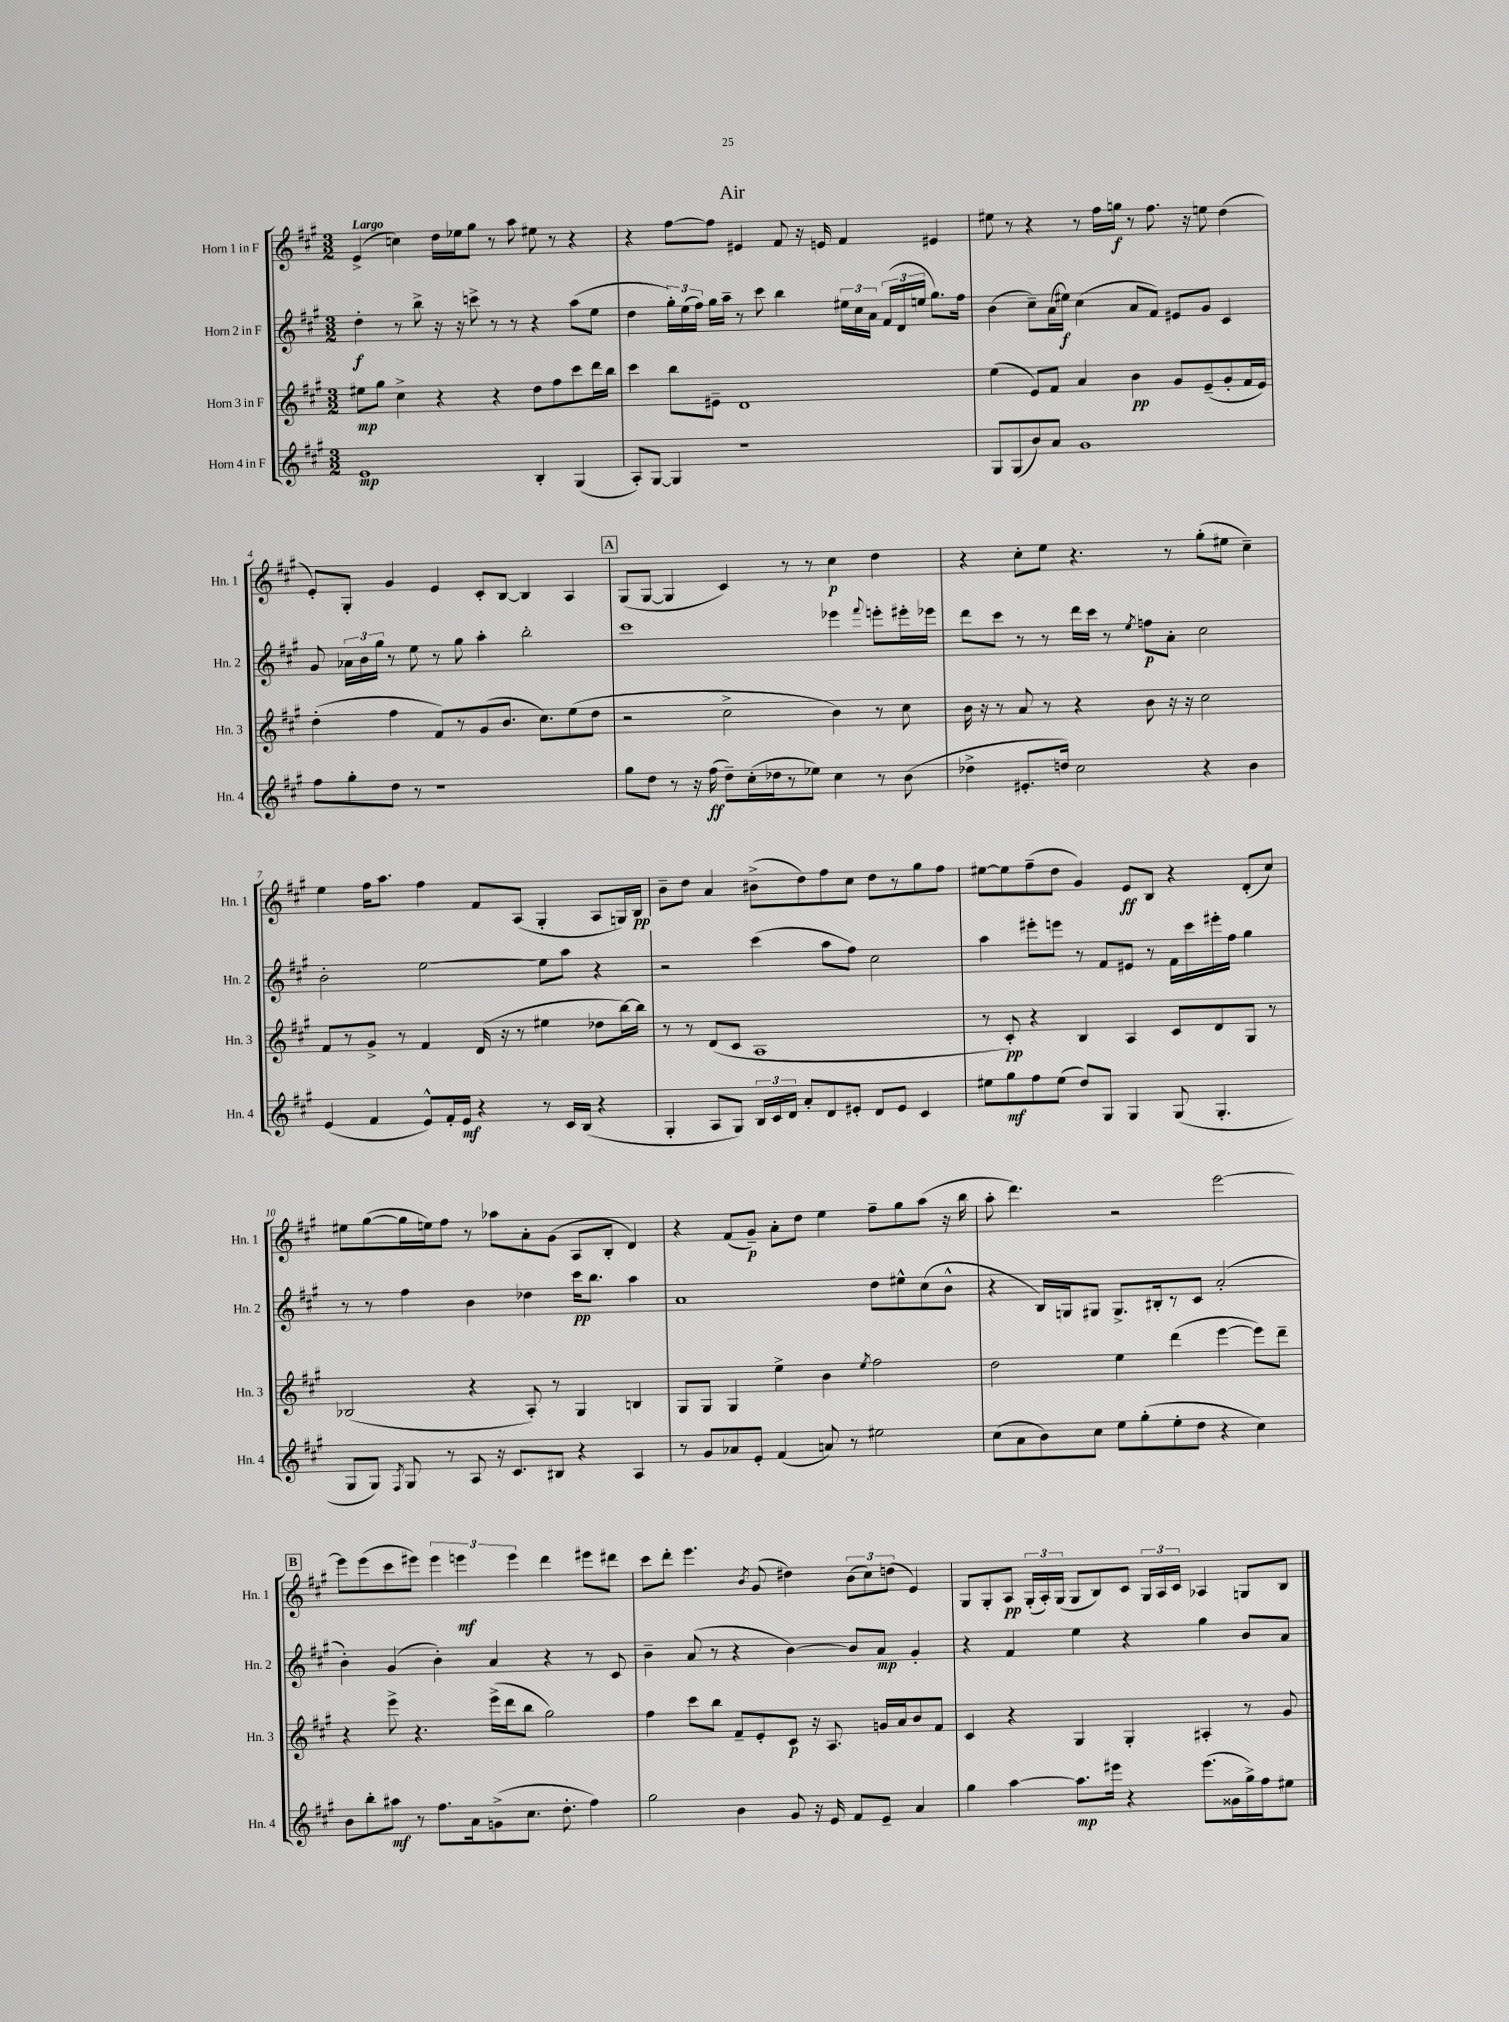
\header { title = "Air" }
<<
\new StaffGroup <<
\new Staff = "s0" \with { instrumentName = "Horn 1 in F" shortInstrumentName = "Hn. 1" } {
    \clef treble \key a \major \numericTimeSignature \time 3/2 \tempo "Largo"
    \autoBeamOff e'4->( c''4) d''16[ ees''16 gis''8] r8 a''8 eis''8 r8 r4 |
    r4 fis''8[~ fis''8] eis'4 fis'8 r16 e'16 fis'4 eis'4 |
    eis''8 r8 r4 r8 fis''16[ g''16]\f r8 fis''8. r16 e''8 d''4( |
    e'8[-.) gis8]-. gis'4 e'4 cis'8[-. b8]~ b4 a4 |
    \mark \markup { \box "A" } gis8[( gis8]~ gis4 cis'4) r8 r8 cis''4\p d''4 |
    r4 cis''8[-. e''8] r4. r8 gis''8[-.( eis''8] cis''4--) |
    e''4 fis''16[ a''8.] fis''4 fis'8[ a8]( gis4-. a8[ g16) b16]\pp |
    b'8[-- d''8] a'4 bis'8[->( d''8) fis''8 cis''8] d''8[ r8 gis''8 fis''8] |
    eis''8[~ eis''8 fis''8--( d''8] gis'4) e'8[\ff b8] r4 d'8[-.( cis''8]) |
    eis''8[ gis''8~( gis''16 e''16) fis''8] r8 aes''8[ a'8-. gis'8]( a8[ b8]-. d'4) |
    r4 fis'8[( gis'8]--\p) a'8[-. d''8] e''4 fis''8[-- gis''8 a''8]( r16 b''16 |
    a''8-. d'''4.) r2 e'''2~ |
    \mark \markup { \box "B" } e'''8[ e'''8( cis'''8 eis'''8]) \tuplet 3/2 { eis'''4 e'''4\mf e'''4 } d'''4 eis'''8[ dis'''8] |
    cis'''8[ d'''8]-. e'''4. \acciaccatura { b'8 } gis'8( dis''4) \tuplet 3/2 { b'8[( cis''8) d''8]( } e'4) |
    gis8[ gis8-. a8]\pp \tuplet 3/2 { gis16[-.( a16-.) gis16]( } gis8[ b8) cis'8] \tuplet 3/2 { gis16[ a16 cis'16] } aes4 g8[ b8] \bar "|." |
}
\new Staff = "s1" \with { instrumentName = "Horn 2 in F" shortInstrumentName = "Hn. 2" } {
    \clef treble \key a \major \numericTimeSignature \time 3/2
    \autoBeamOff d''4-.\f r8 b''8-> r16 r16 c'''8-> r8 r8 r4 a''8[( e''8] |
    d''4 \tuplet 3/2 { gis''16[-.) e''16( fis''16]) } gis''16[ a''16]-- r8 cis'''8 b''4 \tuplet 3/2 { eis''16[ cis''16 a'16] } \tuplet 3/2 { fis'16[( d'16 e''16] } gis''8.[) fis''16] |
    b'4( cis''8[--) a'16( eis''16]\f) cis''4( a'8[ fis'8]) eis'8[ gis'8] cis'4 |
    gis'8 \tuplet 3/2 { aes'16[ b'16 gis''16] } r8 e''8 r8 gis''8 a''4-. b''2-. |
    \mark \markup { \box "A" } cis'''1 ees'''4 \appoggiatura { fis'''8 } e'''8[-. eis'''16-. ees'''16] |
    d'''8[ cis'''8] r8 r8 d'''16[ cis'''16] r8 \acciaccatura { e''8 } f''8[\p a'8]-. cis''2 |
    b'2-. e''2~ e''8[ a''8] r4 |
    r2 cis'''4( a''8[ fis''8]) cis''2 |
    a''4 eis'''8[-. e'''8] r8 fis'8[ eis'8] r8 fis'16[ cis'''16 eis'''16-. fis''16] gis''4 |
    r8 r8 fis''4 b'4 des''4 cis'''16[\pp b''8.] a''4 |
    a'1 d''8[ eis''8-^ cis''8( b'8]-^ |
    r4 b16[) g16 gis8] gis8.[-> bis16-. r8 cis'8] a'2-.( |
    \mark \markup { \box "B" } b'4-.) gis'4( b'4-.) a'4 r4 r8 cis'8 |
    b'4-- a'8( r8 r4 b'4~) b'8[ a'8]\mp gis'4-. |
    r4 fis'4 e''4 r4 gis''4 b'8[ a'8] \bar "|." |
}
\new Staff = "s2" \with { instrumentName = "Horn 3 in F" shortInstrumentName = "Hn. 3" } {
    \clef treble \key a \major \numericTimeSignature \time 3/2
    \autoBeamOff eis''8[\mp gis''8] cis''4-> r4 r4 d''8[ fis''8 cis'''8 d'''16 b''16] |
    cis'''4 b''8[ eis'8]-- d'1 |
    e''4( e'8[) fis'8] a'4 b'4\pp gis'8[ e'8--( gis'8-. fis'16 e'16]) |
    d''4-.( fis''4 fis'8[) r8 gis'8( b'8.] cis''8.[) e''8( d''8] |
    \mark \markup { \box "A" } r2 cis''2-> b'4) r8 cis''8 |
    b'16 r16 r8 a'8 r8 r4 b'8 r16 r16 cis''2 |
    fis'8[ r8 gis'8]-> r8 fis'4 d'16( r16 r8 eis''4 des''8[ b''16~) b''16] |
    r8 r8 d'8[( cis'8] a1 |
    r8 cis'8-.\pp) r4 b4 a4 cis'8[ d'8 gis8] r8 |
    bes2( r4 a8-.) r8 gis4 b4 |
    gis8[ gis8] gis4 e''4-> b'4 \acciaccatura { e''8 } fis''2 |
    d''2 e''4 d'''4( e'''4~ e'''8[) d'''8]-- |
    \mark \markup { \box "B" } r4 e'''8-> r4. e'''16[->( d'''16 b''8] gis''2) |
    fis''4 cis'''8[ b''8] fis'8[-- e'8-. cis'8]\p r16 a8. g'16[ a'16 b'8 fis'8] |
    cis'4 r4 gis4 gis4-. ais4-. r8 gis'8 \bar "|." |
}
\new Staff = "s3" \with { instrumentName = "Horn 4 in F" shortInstrumentName = "Hn. 4" } {
    \clef treble \key a \major \numericTimeSignature \time 3/2
    \autoBeamOff e'1\mp b4-. gis4( |
    a8[-.) gis8]~ gis4 r1 |
    gis8[ gis8( b'8) a'8] gis'1 |
    fis''8[ gis''8-. d''8] r8 r1 |
    \mark \markup { \box "A" } gis''8[ d''8] r8 r16 fis''16\ff( d''8[--) cis''16-.( des''16 r8 ees''8]) cis''4 r8 b'8( |
    des''4-> eis'8.[-. d''16]) cis''2 r4 b'4 |
    e'4( fis'4 e'8[-^) fis'16-. e'16]\mf r4 r8 cis'16[ b16]( r4 |
    gis4-. a8[ gis8]) \tuplet 3/2 { b16[ cis'16 d'16] } a'8[-. d'8 eis'8]-. d'8[ eis'8] cis'4 |
    eis''8[ gis''8\mf fis''8 eis''8]( d''8[) gis8] gis4 gis8( gis4.-. |
    gis8[ gis8]) \acciaccatura { fis8 } gis8 r8 a8 r16 cis'8.[ bis8] r4 a4 |
    r8 gis'8[ aes'8 e'8]-. fis'4( a'8) r8 eis''2 |
    cis''8[( a'8 b'8) cis''8] e''8[ gis''8-.( e''8-. d''8] r4 cis''4) |
    \mark \markup { \box "B" } b'8[ b''8-. ais''8]\mf r8 fis''8.[ a'16 g'8->( cis''8.] d''8.-. fis''4) |
    gis''2 b'4 gis'8 r16 e'16 fis'8[ e'8]-- a'4 |
    gis''4 a''4~ a''8.[\mp eis'''16] r4 eis'''8.[( gisis'16 gis''16->) fis''16 eis''8] \bar "|." |
}
>>
>>
